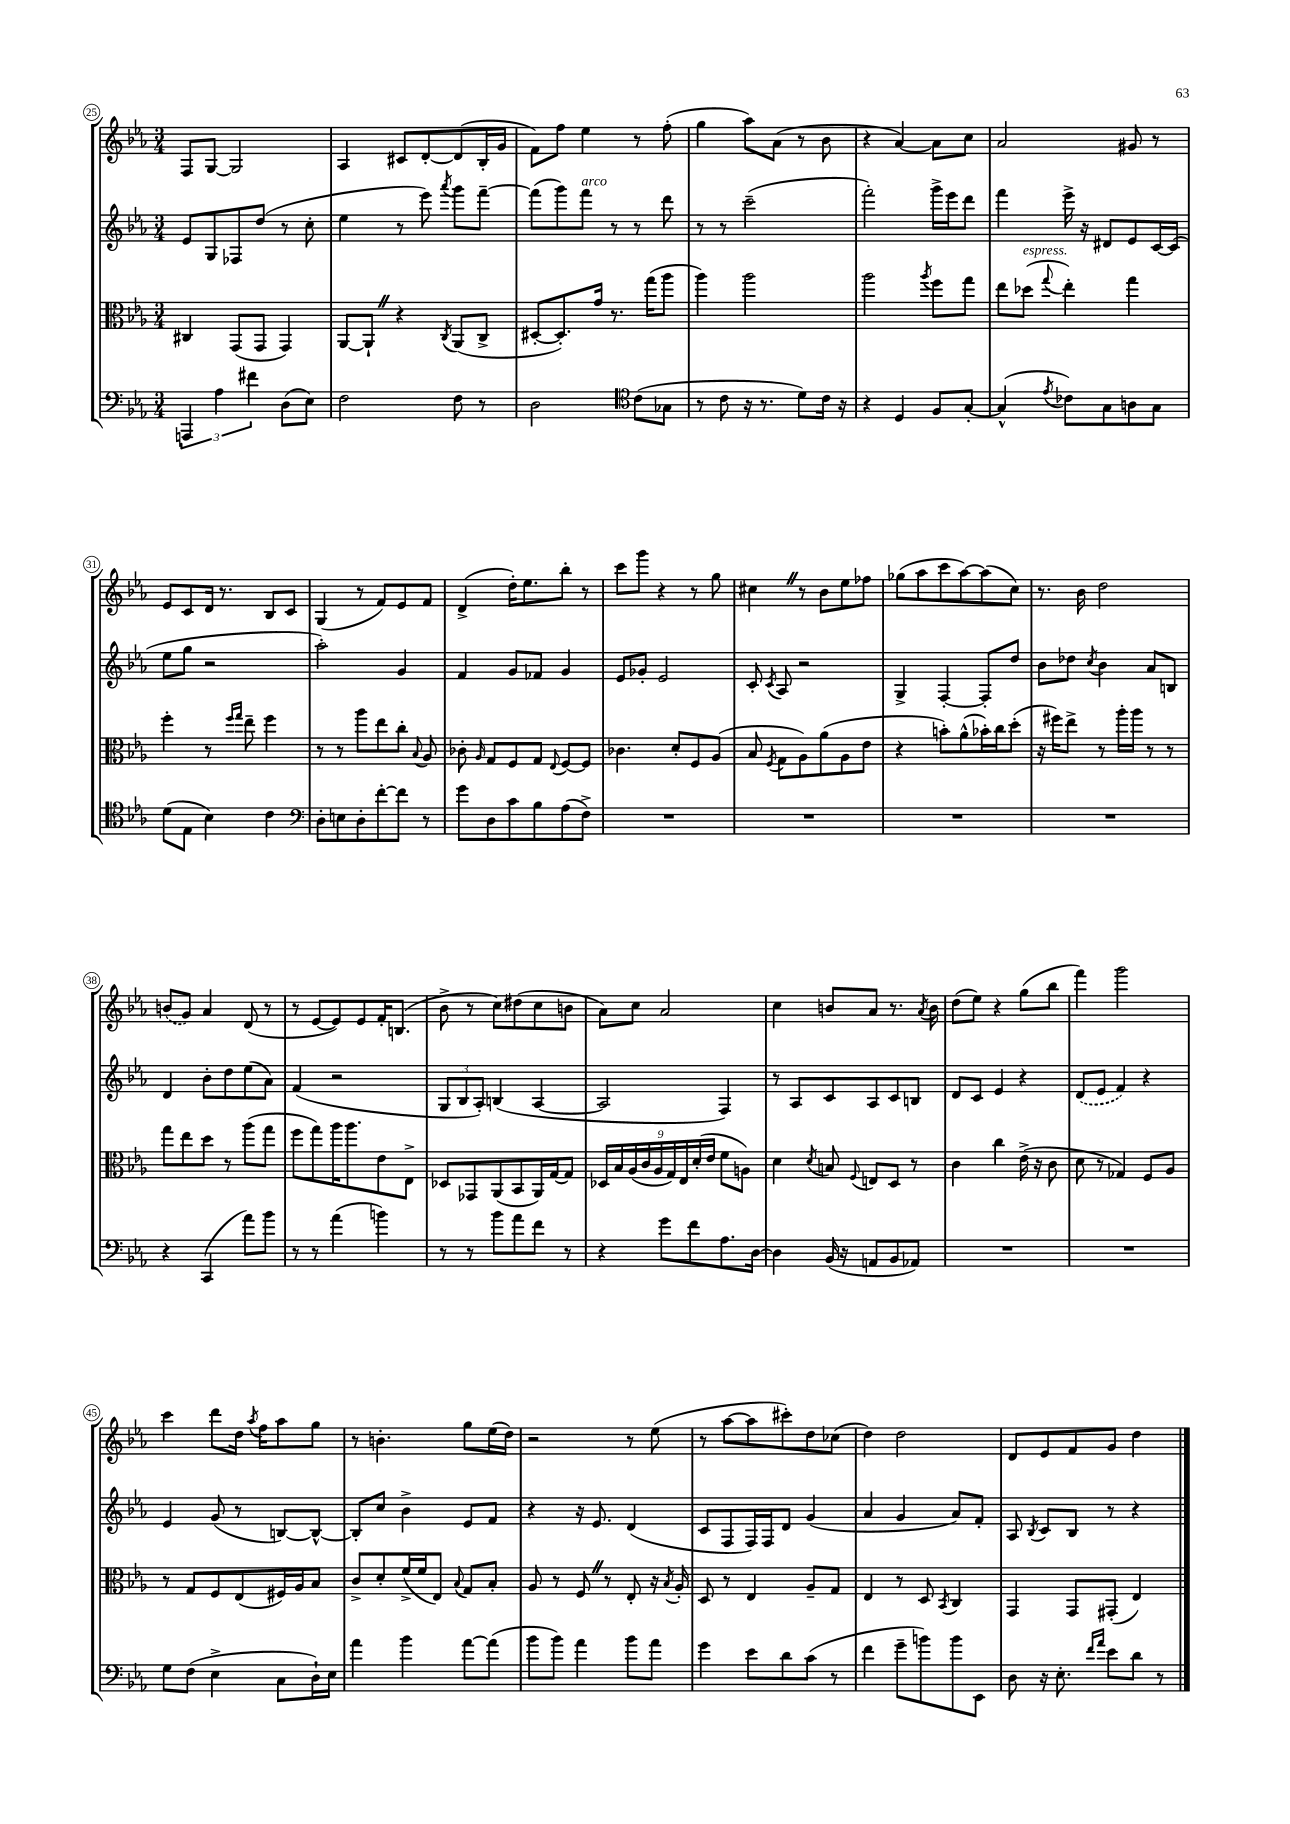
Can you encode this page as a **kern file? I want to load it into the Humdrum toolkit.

**kern	**kern	**kern	**kern
*staff4	*staff3	*staff2	*staff1
*clefF4	*clefC3	*clefG2	*clefG2
*k[b-e-a-]	*k[b-e-a-]	*k[b-e-a-]	*k[b-e-a-]
*M3/4	*M3/4	*M3/4	*M3/4
6AAA/	4C#/	8e-/L	8F/L
.	.	8G/	[8G/J
6A-\	.	.	.
.	(8GG/L	8F-/	2G/]
6f#\	.	.	.
.	8GG/J	(8dd/J	.
(8D\L	4GG/)	8r	.
8E-\J)	.	8cc'\	.
=	=	=	=
2F\	[8AA-/L	4ee-\	4A-/
.	8AA-`/]J	.	.
.	4r	8r	8c#/L
.	.	8eee-\)	[8d'/
.	8qC/	8qaaa-/	.
8F\	(8AA-/L	8ggg\L	(8d/]
8r	8C^/J	[8fff~\J	16B-'/L
.	.	.	16g/JJ
=	=	=	=
2D\	[8D#'/L	(8fff\]L	8f\L)
.	8.D#'/])	8ggg\)	8ff\J
.	.	8fff\J	4ee-\
.	16g/Jk	.	.
.	8.r	8r	.
*clefC4	*	*	*
(8c\L	.	8r	8r
.	(16gg\LK	.	.
8G-\J	8aa-\J	8ddd\	(8ff'\
=	=	=	=
8r	4aa-\)	8r	4gg\
8c\	.	8r	.
16r	2aa-\	(2ccc~\	8aa-\L)
8.r	.	.	.
.	.	.	(8a-\J
8d\L)	.	.	8r
16c\Jk	.	.	8b-\
16r	.	.	.
=	=	=	=
4r	2aa-\	2fff'\)	4r
4D/	.	.	[4a-/)
.	8qaa-/	.	.
8F/L	8ff\L	16ggg^\LL	8a-\]L
.	.	16eee-\J	.
[8G'/J	8gg\J	8ddd\J	8cc\J
=	=	=	=
(4G^^/]	8ee-\L	4fff\	2a-/
.	(8dd-\J	.	.
8qe-/	8qqgg/	.	.
8c-\L)	4ee-'\)	16eee-^\	.
.	.	16r	.
8G\	.	8d#/L	.
8A\	4gg\	8e-/	8g#/
8G\J	.	[16c/L	8r
.	.	(16c/]JJ	.
=	=	=	=
(8d\L	4ff'\	8ee-\L	8e-/L
8E-\J	.	8gg\J	8c/
4B-\)	8r	2r	16d/Jk
.	.	.	8.r
.	16qqff/LL	.	.
.	16qqgg/JJ	.	.
.	8ee-~\	.	.
4c\	4ff\	.	8B-/L
.	.	.	8c/J
=	=	=	=
*clefF4	*	*	*
8D'\L	8r	2aa-'\)	(4G/
8E\	8r	.	.
8D'\	8aa-\L	.	8r
[8f'\	8ee-\	.	8f/L)
8f\]J	8cc'\J	4g/	8e-/
.	8qqB-/	.	.
8r	8A-/	.	8f/J
=	=	=	=
8g\L	8c-'\	4f/	(4d^/
.	16qqA-/	.	.
8D\	8G/L	.	.
8c\	8F/	8g/L	16dd'\LK)
.	.	.	8.ee-\
8B-\	8G/J	8f-/J	.
.	8qqE-/	.	.
(8A-\	[8F/L	4g/	8bb-'\J
8F^\J)	8F/]J	.	8r
=	=	=	=
2.r	4.c-\	8e-/L	8ccc\L
.	.	8g-'/J	8ggg\J
.	.	2e-/	4r
.	8d'/L	.	.
.	8F/	.	8r
.	(8A-/J	.	8gg\
=	=	=	=
2.r	8B-/	8c'/	4cc#\
.	8qF/	8qc/	.
.	8G\L	8A-/	.
.	8A-\)	2r	8r
.	(8a-\	.	8b-\L
.	8A-\	.	8ee-\
.	8e-\J	.	8ff-\J
=	=	=	=
2.r	4r	4G^/	(8gg-\L
.	.	.	8aa-\
.	8b'\L)	[4F'/	8ccc\
.	(8a-^^\	.	[8aa-\)
.	16b-'\L)	8F'/]L	(8aa-\]
.	16cc\J	.	.
.	(8dd'\J	8dd/J	8cc\J)
=	=	=	=
2.r	16r	8b-\L	8.r
.	16ff#\LK)	.	.
.	8ee-^\J	8dd-\J	.
.	.	.	16b-\
.	.	8qcc/	.
.	8r	4b-\	2dd\
.	16aa-'\LL	.	.
.	16aa-\JJ	.	.
.	8r	8a-/L	.
.	8r	8B/J	.
=	=	=	=
4r	8gg\L	4d/	(8b/L
.	8ee-\	.	8g/J)
(4CC/	8dd\J	8b-'\L	4a-/
.	8r	8dd\	.
8a-\L)	(8aa-\L	(8ee-\	(8d/
8b-\J	8gg\J	8a-\J)	8r
=	=	=	=
8r	8ff\L	(4f/	8r
8r	8gg\)	.	[8e-/L
(4a-\	16aa-\K	2r	8e-/])
.	8.aa-\	.	.
.	.	.	8e-/
4b\)	8e-\	.	16f'/K
.	.	.	(8.B/J
.	8E-^\J	.	.
=	=	=	=
8r	8D-/L	12G/L	8b-^\
.	.	12B-/	.
8r	8GG-/	.	8r
.	.	12A-'/J)	.
8b-\L	(8AA-/	(4B/	8cc\L)
8a-\	8BB-/	.	(8dd#\
8f\J	16AA-/L)	[4A-/	8cc\
.	[16G/J	.	.
8r	8G/]J	.	8b\J
=	=	=	=
4r	18D-/LL	2A-/]	8a-\L)
.	18B-/	.	.
.	(18A-/	.	.
.	.	.	8cc\J
.	18c/	.	.
.	18A-/	.	.
8g\L	.	.	2a-/
.	18G/)	.	.
.	18E-/	.	.
8f\	.	.	.
.	(18d'/	.	.
.	18e-/JJ	.	.
8.A-\	8f\L	4F/)	.
.	8A\J)	.	.
[16D\Jk	.	.	.
=	=	=	=
4D\]	4d\	8r	4cc\
.	.	8A-/L	.
.	8qd/	.	.
(16BB-/	8B/	8c/	8b/L
16r	.	.	.
.	8qqF/	.	.
8AA/L	8E/L	8A-/	8a-/J
8BB-/	8D/J	8c/	8.r
8AA-/J)	8r	8B/J	.
.	.	.	8qa-/
.	.	.	16b\
=	=	=	=
2.r	4c\	8d/L	(8dd\L
.	.	8c/J	8ee-\J)
.	4cc\	4e-/	4r
.	(16e-^\	4r	(8gg\L
.	16r	.	.
.	8c\	.	8bb-\J
=	=	=	=
2.r	8d\	(8d/L	4fff\)
.	8r	8e-/J	.
.	4G-/)	4f/)	2ggg\
.	8F/L	4r	.
.	8A-/J	.	.
=	=	=	=
8G\L	8r	4e-/	4ccc\
(8F\J	8G/L	.	.
4E-^\	8F/	(8g/	8ddd\L
.	(8E-/	8r	16dd\Jk
.	.	.	8qaa-/
.	.	.	16ff\LK
8C\L	16F#/L)	[8B/L)	8aa-\
.	16A-/J	.	.
16D`\L)	8B-/J	8B^^/_J	8gg\J
16E-\JJ	.	.	.
=	=	=	=
4a-\	8c^/L	8B'/]L	8r
.	8d'/	8cc/J	4.b'\
4b-\	(16f^/L	4b-^\	.
.	16f/J	.	.
.	8E-/J)	.	.
.	8qqB-/	.	.
[8a-\L	8G/L	8e-/L	8gg\L
(8a-\]J	8B-'/J	8f/J	(16ee-\L
.	.	.	16dd\JJ)
=	=	=	=
8b-\L	8A-/	4r	2r
8b-\J)	8r	.	.
4a-\	8F/	16r	.
.	.	8.e-/	.
.	8r	.	.
8b-\L	8E-'/	(4d/	8r
8a-\J	16r	.	(8ee-\
.	8qB-/	.	.
.	16A-'/	.	.
=	=	=	=
4g\	8D/	8c/L	8r
.	8r	8F/	[8aa-\L
8e-\L	4E-/	16F/L)	8aa-\]
.	.	16F/J	.
8d\	.	8d/J	8ccc#'\)
(8c\J	8A-~/L	(4g/	8dd\
8r	8G/J	.	(8cc-\J
=	=	=	=
4f\	4E-/	4a-/	4dd\)
8g~\L	8r	4g/	2dd\
8b\)	8D/	.	.
.	8qBB-/	.	.
8b\	4C/	8a-/L)	.
8EE-\J	.	8f'/J	.
=	=	=	=
8D\	4GG/	8A-/	8d/L
.	.	8qB-/	.
16r	.	8c/L	8e-/
8.E-'\	.	.	.
.	8GG/L	8B-/J	8f/
16qqf/LL	.	.	.
16qqa-/JJ	.	.	.
8e-\L	(8GG#'/J	8r	8g/J
8d\J	4E-/)	4r	4dd\
8r	.	.	.
==	==	==	==
*-	*-	*-	*-
